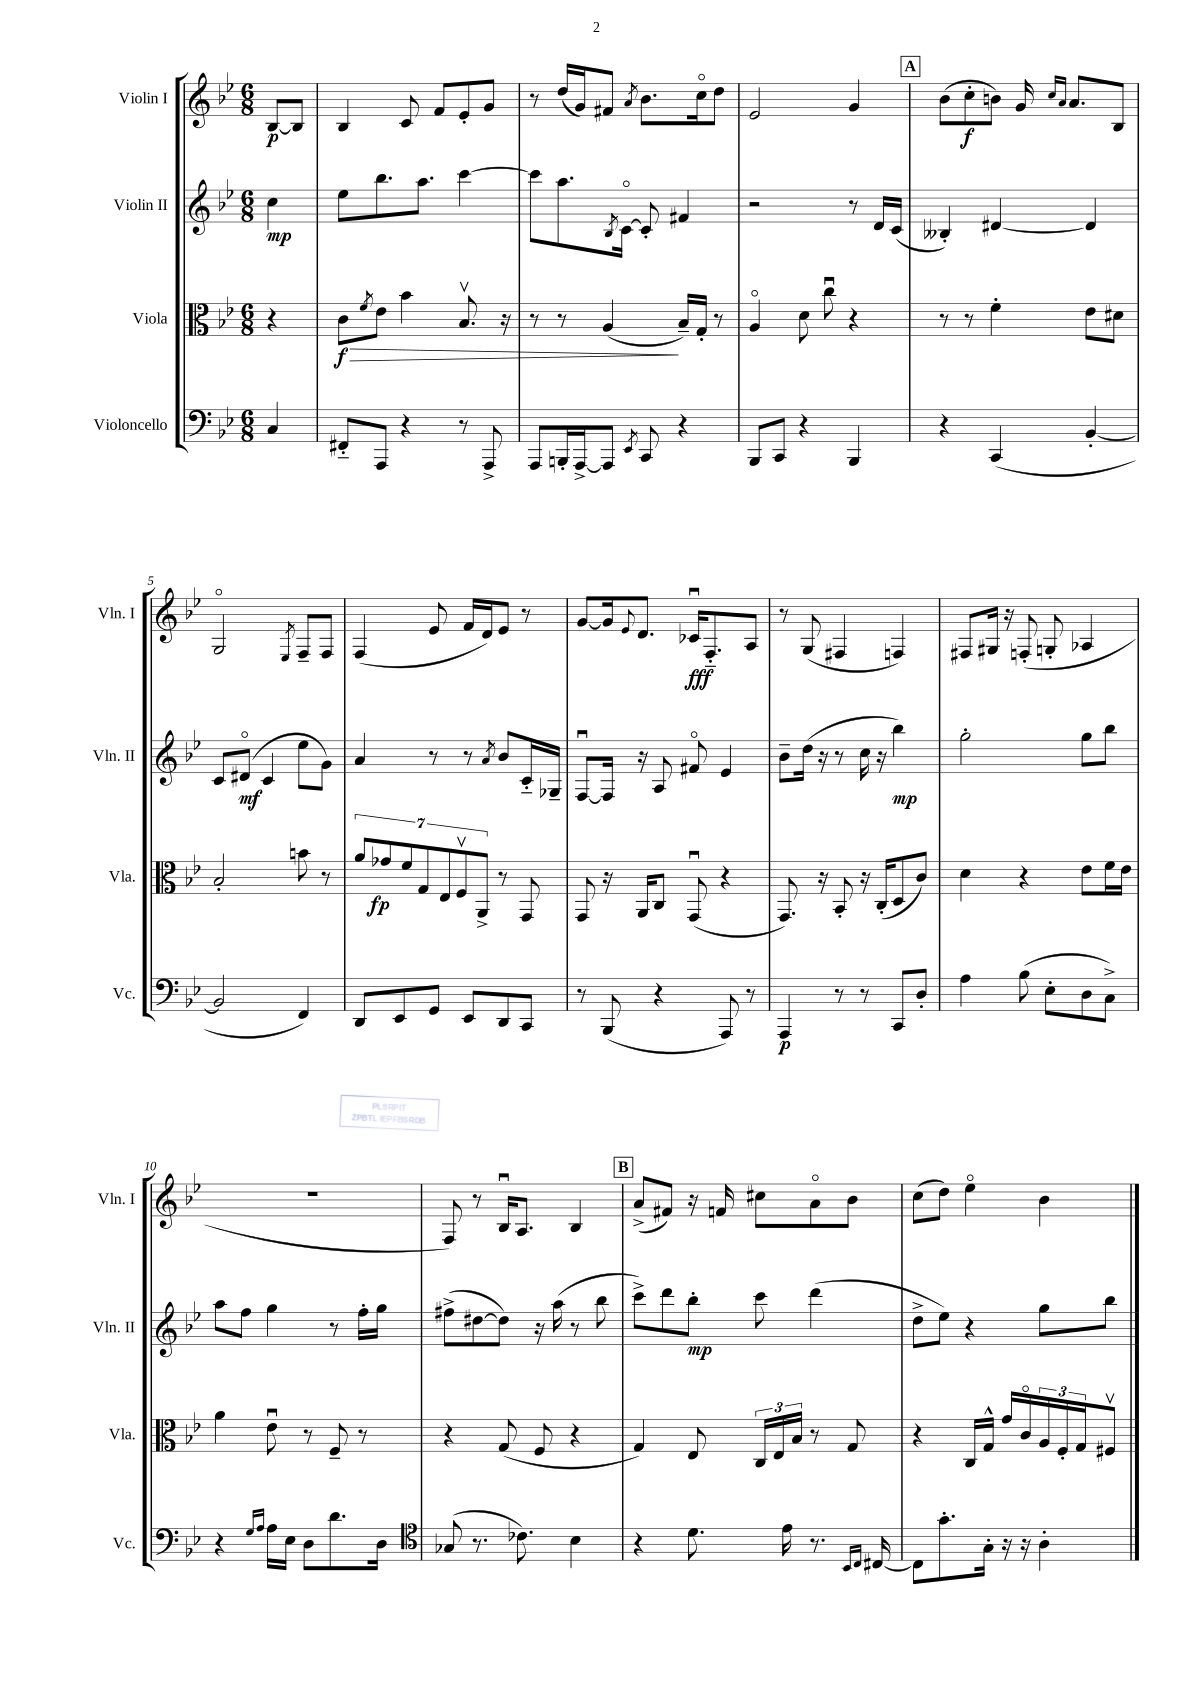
<<
\new StaffGroup <<
\new Staff = "s0" \with { instrumentName = "Violin I" shortInstrumentName = "Vln. I" } {
    \clef treble \key bes \major \numericTimeSignature \time 6/8 \partial 4
    bes8~\p bes8 |
    bes4 c'8 f'8 ees'8-. g'8 |
    r8 d''16( g'16) fis'8 \acciaccatura { a'8 } bes'8. c''16\flageolet d''8 |
    ees'2 g'4 |
    \mark \markup { \box "A" } bes'8( c''8-.\f b'8) g'16 \grace { c''16 a'16 } a'8. bes8 |
    g2\flageolet \acciaccatura { ees8 } f8-- f8 |
    f4( ees'8 f'16 d'16) ees'8 r8 |
    g'8~ g'16 \appoggiatura { ees'8 } d'8. ces'16\downbow\fff f8.-_ a8 |
    r8 g8( fis4 f4) |
    fis8 gis16 r16 f8-.( g8-. aes4 |
    R2. |
    f8) r8 bes16\downbow a8. bes4 |
    \mark \markup { \box "B" } a'8->( fis'8) r16 f'16 cis''8 a'8\flageolet bes'8 |
    c''8( d''8) ees''4\flageolet bes'4 \bar "|." |
}
\new Staff = "s1" \with { instrumentName = "Violin II" shortInstrumentName = "Vln. II" } {
    \clef treble \key bes \major \numericTimeSignature \time 6/8 \partial 4
    c''4\mp |
    ees''8 bes''8. a''8. c'''4~ |
    c'''8 a''8. \acciaccatura { bes8 } c'16~\flageolet c'8-. fis'4 |
    r2 r8 d'16 c'16( |
    \mark \markup { \box "A" } beses4-.) dis'4~ dis'4 |
    c'8 dis'8\flageolet\mf( c'4 ees''8 g'8) |
    a'4 r8 r8 \acciaccatura { a'8 } bes'8 c'16-_ ges16-- |
    f8~\downbow f16 r16 a8 fis'8\flageolet ees'4 |
    bes'8-- d''16( r16 r8 c''16 r16 bes''4\mp) |
    g''2-. g''8 bes''8 |
    a''8 f''8 g''4 r8 f''16-. g''16 |
    fis''8->( dis''8~ dis''8) r16 a''16( r8 bes''8 |
    \mark \markup { \box "B" } c'''8->) d'''8 bes''8-.\mp c'''8 d'''4( |
    d''8-> ees''8) r4 g''8 bes''8 \bar "|." |
}
\new Staff = "s2" \with { instrumentName = "Viola" shortInstrumentName = "Vla." } {
    \clef alto \key bes \major \numericTimeSignature \time 6/8 \partial 4
    r4 |
    c'8\f\> \acciaccatura { f'8 } ees'8 bes'4 bes8.\upbow r16 |
    r8 r8 a4\!( bes16--) g16-. r8 |
    a4\flageolet d'8 c''8\downbow r4 |
    \mark \markup { \box "A" } r8 r8 f'4-. ees'8 dis'8 |
    bes2-. b'8 r8 |
    \tuplet 7/4 { a'8 ges'8\fp f'8 g8 ees8 f8\upbow a,8-> } r8 g,8 |
    g,8 r16 a,16 c8 g,8\downbow( r4 |
    g,8.) r16 bes,8-. r16 c16-.( d8 c'8) |
    d'4 r4 ees'8 f'16 ees'16 |
    a'4 ees'8\downbow r8 f8-- r8 |
    r4 g8( f8 r4 |
    \mark \markup { \box "B" } g4) ees8 \tuplet 3/2 { c16 ees16 bes16 } r8 g8 |
    r4 c16 g16-^ g'16 c'16\flageolet \tuplet 3/2 { a16 f16-. g16 } fis8\upbow \bar "|." |
}
\new Staff = "s3" \with { instrumentName = "Violoncello" shortInstrumentName = "Vc." } {
    \clef bass \key bes \major \numericTimeSignature \time 6/8 \partial 4
    c4 |
    fis,8-_ a,,8 r4 r8 a,,8-> |
    a,,8 b,,16-. a,,16~-> a,,8 \acciaccatura { ees,8 } c,8 r4 |
    bes,,8 c,8 r4 bes,,4 |
    \mark \markup { \box "A" } r4 c,4( bes,4~-. |
    bes,2 f,4) |
    d,8 ees,8 g,8 ees,8 d,8 c,8 |
    r8 bes,,8( r4 a,,8) r8 |
    a,,4\p r8 r8 c,8 d8-. |
    a4 bes8( ees8-. d8 c8->) |
    r4 \grace { g16 a16 } a16 ees16 d8 d'8. d16 |
    \clef tenor ges8( r8. ces'8.) bes4 |
    \mark \markup { \box "B" } r4 d'8. ees'16 r8. \grace { bes,16 c16 } cis16~ |
    cis8 g'8.-. g16-. r16 r16 a4-. \bar "|." |
}
>>
>>
